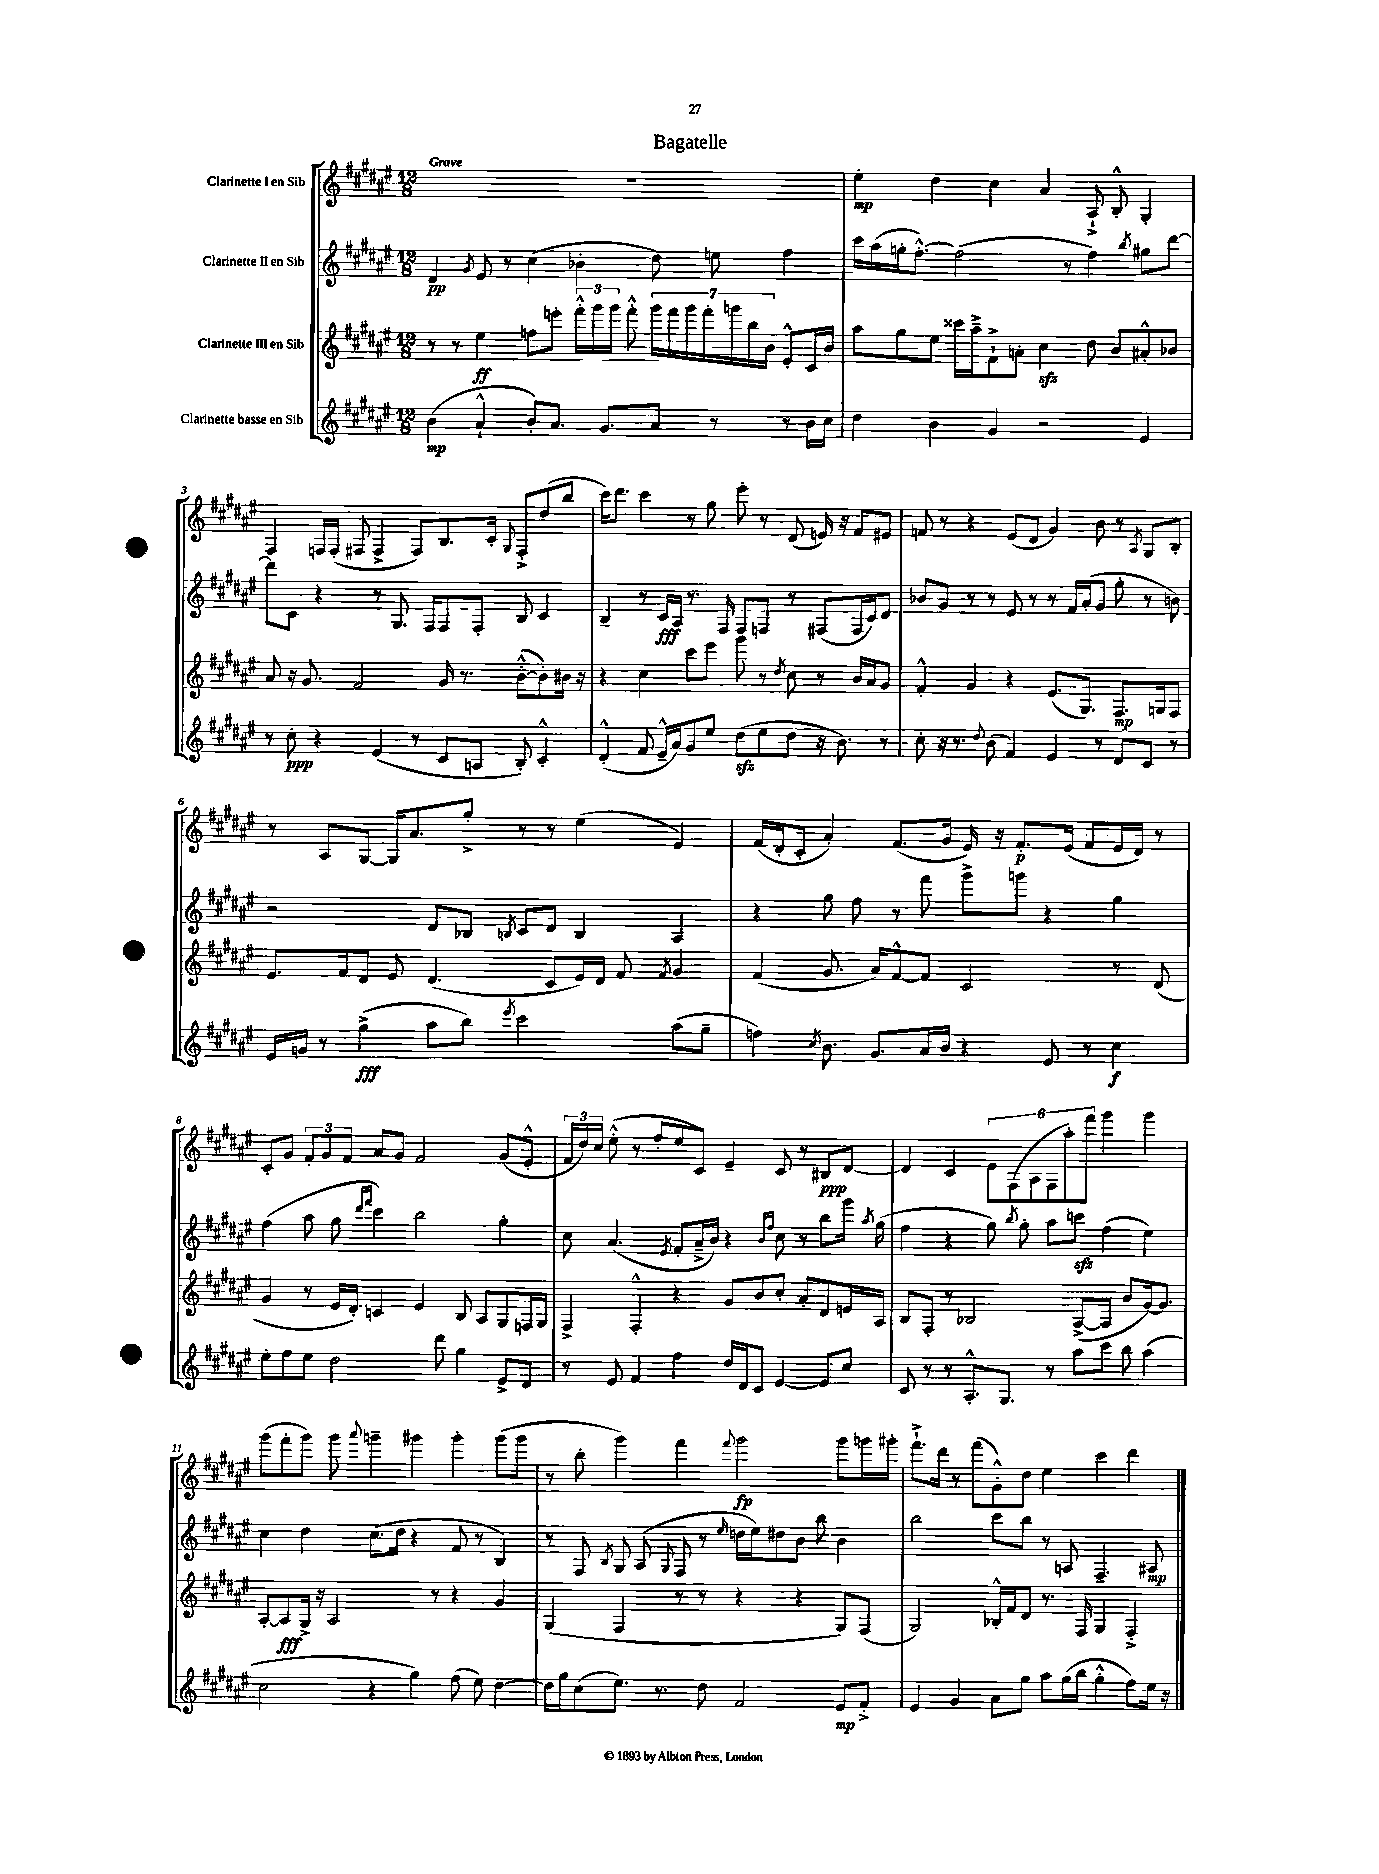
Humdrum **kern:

**kern	**dynam	**kern	**dynam	**kern	**dynam	**kern	**dynam
*part4	*part4	*part3	*part3	*part2	*part2	*part1	*part1
*staff4	*staff4	*staff3	*staff3	*staff2	*staff2	*staff1	*staff1
*I"Clarinette basse en Sib	*	*I"Clarinette III en Sib	*	*I"Clarinette II en Sib	*	*I"Clarinette I en Sib	*
*clefG2	*	*clefG2	*	*clefG2	*	*clefG2	*
*k[f#c#g#d#a#e#]	*	*k[f#c#g#d#a#e#]	*	*k[f#c#g#d#a#e#]	*	*k[f#c#g#d#a#e#]	*
*M12/8	*	*M12/8	*	*M12/8	*	*M12/8	*
=1	=1	=1	=1	=1	=1	=1	=1
!	!	!	!	!	!	!LO:TX:a:B:t=Grave	!
(4b\	mp	8r	.	4d#/	pp	1.r	.
.	.	8r	.	.	.	.	.
.	.	.	.	8qg#/	.	.	.
4a#`^^/	.	4ee#\	ff	8e#/	.	.	.
.	.	.	.	8r	.	.	.
8b'/L)	.	8ffn\L	.	(4cc#\	.	.	.
8.a#/J	.	8eeen'\J	.	.	.	.	.
.	.	24fff#'^^\LL	.	4b-X'\	.	.	.
.	.	24ggg#\	.	.	.	.	.
8.g#/L	.	.	.	.	.	.	.
.	.	24ggg#\JJ	.	.	.	.	.
.	.	8fff#'^^\	.	.	.	.	.
8a#/J	.	28ggg#\LL	.	8dd#\)	.	.	.
.	.	28fff#\	.	.	.	.	.
.	.	28ggg#\	.	.	.	.	.
.	.	28fff#'\	.	.	.	.	.
8r	.	.	.	8een\	.	.	.
.	.	28gggn\	.	.	.	.	.
.	.	28bb\	.	.	.	.	.
.	.	28b\JJ	.	.	.	.	.
8r	.	8e#'^^/L	.	4ff#\	.	.	.
16b\LL	.	16c#/L	.	.	.	.	.
16cc#\JJ	.	16b/JJ	.	.	.	.	.
=2	=2	=2	=2	=2	=2	=2	=2
4dd#\	.	8aa#\L	.	16ccc#\LL	.	4ee#'\	mp
.	.	.	.	(16aa#\	.	.	.
.	.	8gg#\	.	16ggn'\J	.	.	.
.	.	.	.	[8.ff#'^^\J)	.	.	.
4b\	.	8ee#\J	.	.	.	4dd#\	.
.	.	16ccc##X\LL	.	(2ff#\]	.	.	.
.	.	16aa#~^\J	.	.	.	.	.
4g#/	.	8f#`^\	.	.	.	4cc#\	.
.	.	8an'\J	.	.	.	.	.
2r	.	4cc#zz\	.	.	.	4a#/	.
.	.	.	.	8r	.	.	.
.	.	8dd#\	.	4ff#\)	.	8A#`^/	.
.	.	8b/L	.	.	.	8B'^^/	.
.	.	.	.	8qbb/	.	.	.
4e#/	.	8a#X'^^/	.	8gg#X\L	.	4G#'/	.
.	.	8b-X/J	.	[8ddd#\J	.	.	.
!!LO:LB:g=z
=3	=3	=3	=3	=3	=3	=3	=3
8r	.	8a#/	.	8ddd#\L]	.	4F#/	.
8cc#'\	ppp	16r	.	8c#\J	.	.	.
.	.	8.g#/	.	.	.	.	.
4r	.	.	.	4r	.	16Fn/LL	.
.	.	.	.	.	.	(16F'/JJ	.
.	.	2f#/	.	.	.	8F#X/	.
(4e#/	.	.	.	8r	.	4F#^/	.
.	.	.	.	8.G#/	.	.	.
8r	.	.	.	.	.	8F#/L)	.
.	.	.	.	16F#/KL	.	.	.
8c#/L	.	16g#/	.	8F#/	.	8.B/	.
.	.	8.r	.	.	.	.	.
8An/J	.	.	.	8F#'/J	.	.	.
.	.	.	.	.	.	16c#'/Jk	.
.	.	.	.	.	.	8qqG#/	.
8B'/)	.	([8b'^^\L	.	8B/	.	8F#'^/L	.
4c#'^^/	.	8b'\])	.	4c#/	.	(8dd#/	.
.	.	16b#X\Jk	.	.	.	8bb/J	.
.	.	16r	.	.	.	.	.
=4	=4	=4	=4	=4	=4	=4	=4
(4d#'^^/	.	4r	.	4B~/	.	16ccc#\KL)	.
.	.	.	.	.	.	8.ddd#\J	.
8f#/	.	4cc#\	.	8r	.	4ccc#\	.
16e#~^^/LL	.	.	.	16c#/LL	fff	.	.
16a#/J)	.	.	.	16A#/JJ	.	.	.
8g#/	.	8ccc#\L	.	8.r	.	8r	.
8ee#/J	.	8eee#\J	.	.	.	8gg#\	.
.	.	.	.	16F#/	.	.	.
(8dd#zz\L	.	8ggg#\	.	8F#/L	.	8eee#'\	.
8ee#\	.	8r	.	8Fn/J	.	8r	.
.	.	8qdd#/	.	.	.	.	.
8dd#\J	.	8cc#\	.	8r	.	(8d#/	.
16r	.	8r	.	(8F#X/L	.	16en/)	.
8.b\)	.	.	.	.	.	16r	.
.	.	16b/LL	.	16F#/L	.	8f#/L	.
.	.	16a#/J	.	16c#/J)	.	.	.
8r	.	8g#/J	.	8d#/J	.	8e#X/J	.
=5	=5	=5	=5	=5	=5	=5	=5
8cc#'\	.	4f#'^^/	.	8b-X/L	.	8fn/	.
16r	.	.	.	8g#/J	.	8r	.
8.r	.	.	.	.	.	.	.
.	.	4g#/	.	8r	.	4r	.
8qqdd#/	.	.	.	.	.	.	.
(8b\	.	.	.	8r	.	.	.
4f#/)	.	4r	.	8e#/	.	(8e#/L	.
.	.	.	.	8r	.	8d#/J	.
4e#/	.	(8.e#/L	.	8r	.	4g#/)	.
.	.	.	.	16f#/LL	.	.	.
.	.	8.G#/J)	.	(16a#'/J	.	.	.
8r	.	.	.	8g#/J	.	8b\	.
8d#/L	.	8.F#/L	mp	8gg#'\	.	8r	.
.	.	.	.	.	.	8qA#/	.
8c#/J	.	.	.	8r	.	8G#/L	.
.	.	16Gn/k	.	.	.	.	.
8r	.	8F#/J	.	8bn\)	.	8B'/J	.
!!LO:LB:g=z
=6	=6	=6	=6	=6	=6	=6	=6
16e#/LL	.	8.e#/L	.	2r	.	8r	.
16gn/JJ	.	.	.	.	.	.	.
8r	.	.	.	.	.	8A#/L	.
.	.	16f#/k	.	.	.	.	.
(4gg#^\	fff	8d#/J	.	.	.	[8G#/J	.
.	.	8e#/	.	.	.	16G#/KL]	.
.	.	.	.	.	.	8.a#/	.
8aa#\L	.	(4.d#/	.	8d#/L	.	.	.
8bb\J)	.	.	.	8B-X/J	.	8gg#'^/J	.
8qeee#/	.	.	.	8qBn/	.	.	.
2ccc#\	.	.	.	8c#/L	.	8r	.
.	.	8c#/L	.	8d#/J	.	8r	.
.	.	16e#/L)	.	4B/	.	(4ee#\	.
.	.	16d#/JJ	.	.	.	.	.
.	.	8f#/	.	.	.	.	.
.	.	8qf#/	.	.	.	.	.
(8aa#\L	.	4g#/	.	4A#/	.	4e#/)	.
8gg#~\J	.	.	.	.	.	.	.
=7	=7	=7	=7	=7	=7	=7	=7
4ffn\)	.	(4f#/	.	4r	.	(16f#/LL	.
.	.	.	.	.	.	16d#'/J	.
.	.	.	.	.	.	8c#'/J	.
8qcc#/	.	.	.	.	.	.	.
8.b\	.	8.g#/	.	8gg#\	.	4a#'/)	.
.	.	.	.	8ff#\	.	.	.
8.g#/L	.	16a#/KL)	.	.	.	.	.
.	.	[8f#^^/	.	8r	.	(8.f#/L	.
16a#/L	.	8f#/J]	.	8fff#\	.	.	.
16b/JJ	.	.	.	.	.	16g#/Jk	.
4r	.	2c#/	.	8ggg#^\L	.	16e#/)	.
.	.	.	.	.	.	16r	.
.	.	.	.	8gggn\J	.	8.f#'/L	p
8e#/	.	.	.	4r	.	.	.
.	.	.	.	.	.	(16e#/Jk	.
8r	.	.	.	.	.	8f#/L	.
4cc#\	f	8r	.	4gg#\	.	16e#/L	.
.	.	.	.	.	.	16d#/JJ)	.
.	.	(8d#/	.	.	.	8r	.
!!LO:LB:g=z
=8	=8	=8	=8	=8	=8	=8	=8
8ee#'\L	.	4g#/	.	(4ff#\	.	8c#'/L	.
8ff#\	.	.	.	.	.	8g#/J	.
8ee#\J	.	8r	.	8aa#\	.	12f#'/L	.
.	.	.	.	.	.	12g#/	.
2dd#\	.	16e#/LL	.	8gg#\	.	.	.
.	.	.	.	.	.	12f#/J	.
.	.	16d#'/JJ)	.	.	.	.	.
.	.	.	.	16qqddd#/LL	.	.	.
.	.	.	.	16qqfff#/JJ	.	.	.
.	.	4cn/	.	4ccc#\)	.	8a#/L	.
.	.	.	.	.	.	8g#/J	.
.	.	4e#/	.	2bb\	.	2f#/	.
8ddd#\	.	.	.	.	.	.	.
4gg#\	.	8B/	.	.	.	.	.
.	.	8A#/L	.	.	.	.	.
8e#^/L	.	8G#/	.	4gg#'\	.	(8g#/L	.
8d#/J	.	16Fn/L	.	.	.	8e#'^^/J	.
.	.	16G#/JJ	.	.	.	.	.
=9	=9	=9	=9	=9	=9	=9	=9
8r	.	4F#^/	.	8cc#\	.	24f#/LL	.
.	.	.	.	.	.	24dd#/)	.
.	.	.	.	.	.	24cc#/JJ	.
8e#/	.	.	.	(4.a#/	.	(8ee#'^^\	.
4f#/	.	4F#'^^/	.	.	.	8r	.
.	.	.	.	.	.	8ff#'/L	.
.	.	.	.	8qe#/	.	.	.
4ff#\	.	4r	.	8f#'/L	.	8ee#/	.
.	.	.	.	16a#~^/L	.	8c#/J)	.
.	.	.	.	16b/JJ)	.	.	.
16dd#/LL	.	8g#/L	.	4r	.	4e#~/	.
16d#/J	.	.	.	.	.	.	.
8c#/J	.	8b/	.	.	.	.	.
.	.	.	.	16qqb/LL	.	.	.
.	.	.	.	16qqff#/JJ	.	.	.
[4e#/	.	8cc#'/J	.	8cc#\	.	8c#/	.
.	.	8a#'/L	.	8r	.	8r	.
8e#/L]	.	8d#/	.	8bb\L	.	8B#X/L	ppp
8cc#/J	.	16en/L	.	16ggg#\Jk	.	[8d#/J	.
.	.	.	.	8qaa#/	.	.	.
.	.	16A#/JJ	.	(16gg#\	.	.	.
=10	=10	=10	=10	=10	=10	=10	=10
8c#/	.	8B/L	.	4ff#\	.	4d#/]	.
8r	.	8F#'/J	.	.	.	.	.
8r	.	8r	.	4r	.	4c#/	.
8.A#'^^/L	.	2B-X/	.	.	.	.	.
.	.	.	.	8gg#\)	.	12e#\L	.
8.G#/J	.	.	.	.	.	.	.
.	.	.	.	.	.	(12F#\	.
.	.	.	.	8qbb/	.	.	.
.	.	.	.	8gg#'\	.	.	.
.	.	.	.	.	.	12A#\	.
8r	.	.	.	8aa#\L	.	12F#\	.
.	.	.	.	.	.	12aa#'\)	.
8aa#\L	.	([8A#^/L	.	8cccnzz\J	.	.	.
.	.	.	.	.	.	12fff#\J	.
8ccc#\J	.	8A#/J]	.	(4ff#\	.	4ggg#\	.
8bb\	.	8b/L	.	.	.	.	.
(4aa#\	.	[16g#/k)	.	4ee#\)	.	4ggg#\	.
.	.	8.g#/J]	.	.	.	.	.
!!LO:LB:g=z
=11	=11	=11	=11	=11	=11	=11	=11
2cc#\	.	[8A#'/L	.	4cc#\	.	(8ggg#\L	.
.	.	8A#/]	fff	.	.	8fff#'\	.
.	.	16G#^/Jk	.	4dd#\	.	8ggg#\J)	.
.	.	16r	.	.	.	.	.
.	.	2A#/	.	.	.	8ggg#\	.
.	.	.	.	.	.	8qqaaa#/	.
4r	.	.	.	(8.cc#\L	.	4gggn~\	.
.	.	.	.	16dd#\Jk	.	.	.
4gg#\)	.	.	.	4r	.	4ggg#X\	.
.	.	8r	.	.	.	.	.
(8ff#\	.	4r	.	8f#/	.	4ggg#'\	.
8ee#\)	.	.	.	8r	.	.	.
[4dd#\	.	4g#/	.	4B/)	.	(8ggg#\L	.
.	.	.	.	.	.	8ggg#\J	.
=12	=12	=12	=12	=12	=12	=12	=12
16dd#\LL]	.	(4G#/	.	8r	.	8r	.
16gg#\J	.	.	.	.	.	.	.
(8cc#\	.	.	.	8F#/	.	8bb'\	.
.	.	.	.	8qB/	.	.	.
8.ee#\J)	.	4F#/	.	8G#/	.	4ggg#\)	.
.	.	.	.	(8A#/	.	.	.
8.r	.	.	.	.	.	.	.
.	.	.	.	8qqG#/	.	.	.
.	.	8r	.	8F#/	.	4fff#\	.
8dd#\	.	8r	.	8r	.	.	.
.	.	.	.	16qqee#/	.	8qqfff#/	.
2f#/	.	4r	.	16ddn\LL	.	2ggg#\	fp
.	.	.	.	16ee#\J)	.	.	.
.	.	.	.	8dd#X\	.	.	.
.	.	4r	.	8b\J	.	.	.
.	.	.	.	8bb\	.	.	.
8e#/L	mp	8G#/L)	.	4b\	.	8ggg#\L	.
8f#'^/J	.	(8F#/J	.	.	.	16gggn\L	.
.	.	.	.	.	.	16ggg#X'\JJ	.
=13	=13	=13	=13	=13	=13	=13	=13
4e#/	.	2G#/)	.	2bb\	.	8.fff#`^\L	.
.	.	.	.	.	.	16ddd#\Jk	.
4g#/	.	.	.	.	.	8r	.
.	.	.	.	.	.	(8fff#\L	.
8a#\L	.	16B-X'^^/LL	.	8ccc#\L	.	8g#'^^\)	.
.	.	16f#/J	.	.	.	.	.
8gg#\J	.	8d#/J	.	8bb\J	.	8dd#\J	.
8aa#\L	.	8.r	.	8r	.	4ee#\	.
(16gg#\L	.	.	.	8An/	.	.	.
16bb\JJ	.	16F#/	.	.	.	.	.
4gg#'^^\	.	4G#/	.	4.F#~/	.	4ccc#\	.
8ff#\L)	.	4F#'^/	.	.	.	4ddd#\	.
16ee#\Jk	.	.	.	8A#X/	mp	.	.
16r	.	.	.	.	.	.	.
==	==	==	==	==	==	==	==
*-	*-	*-	*-	*-	*-	*-	*-
